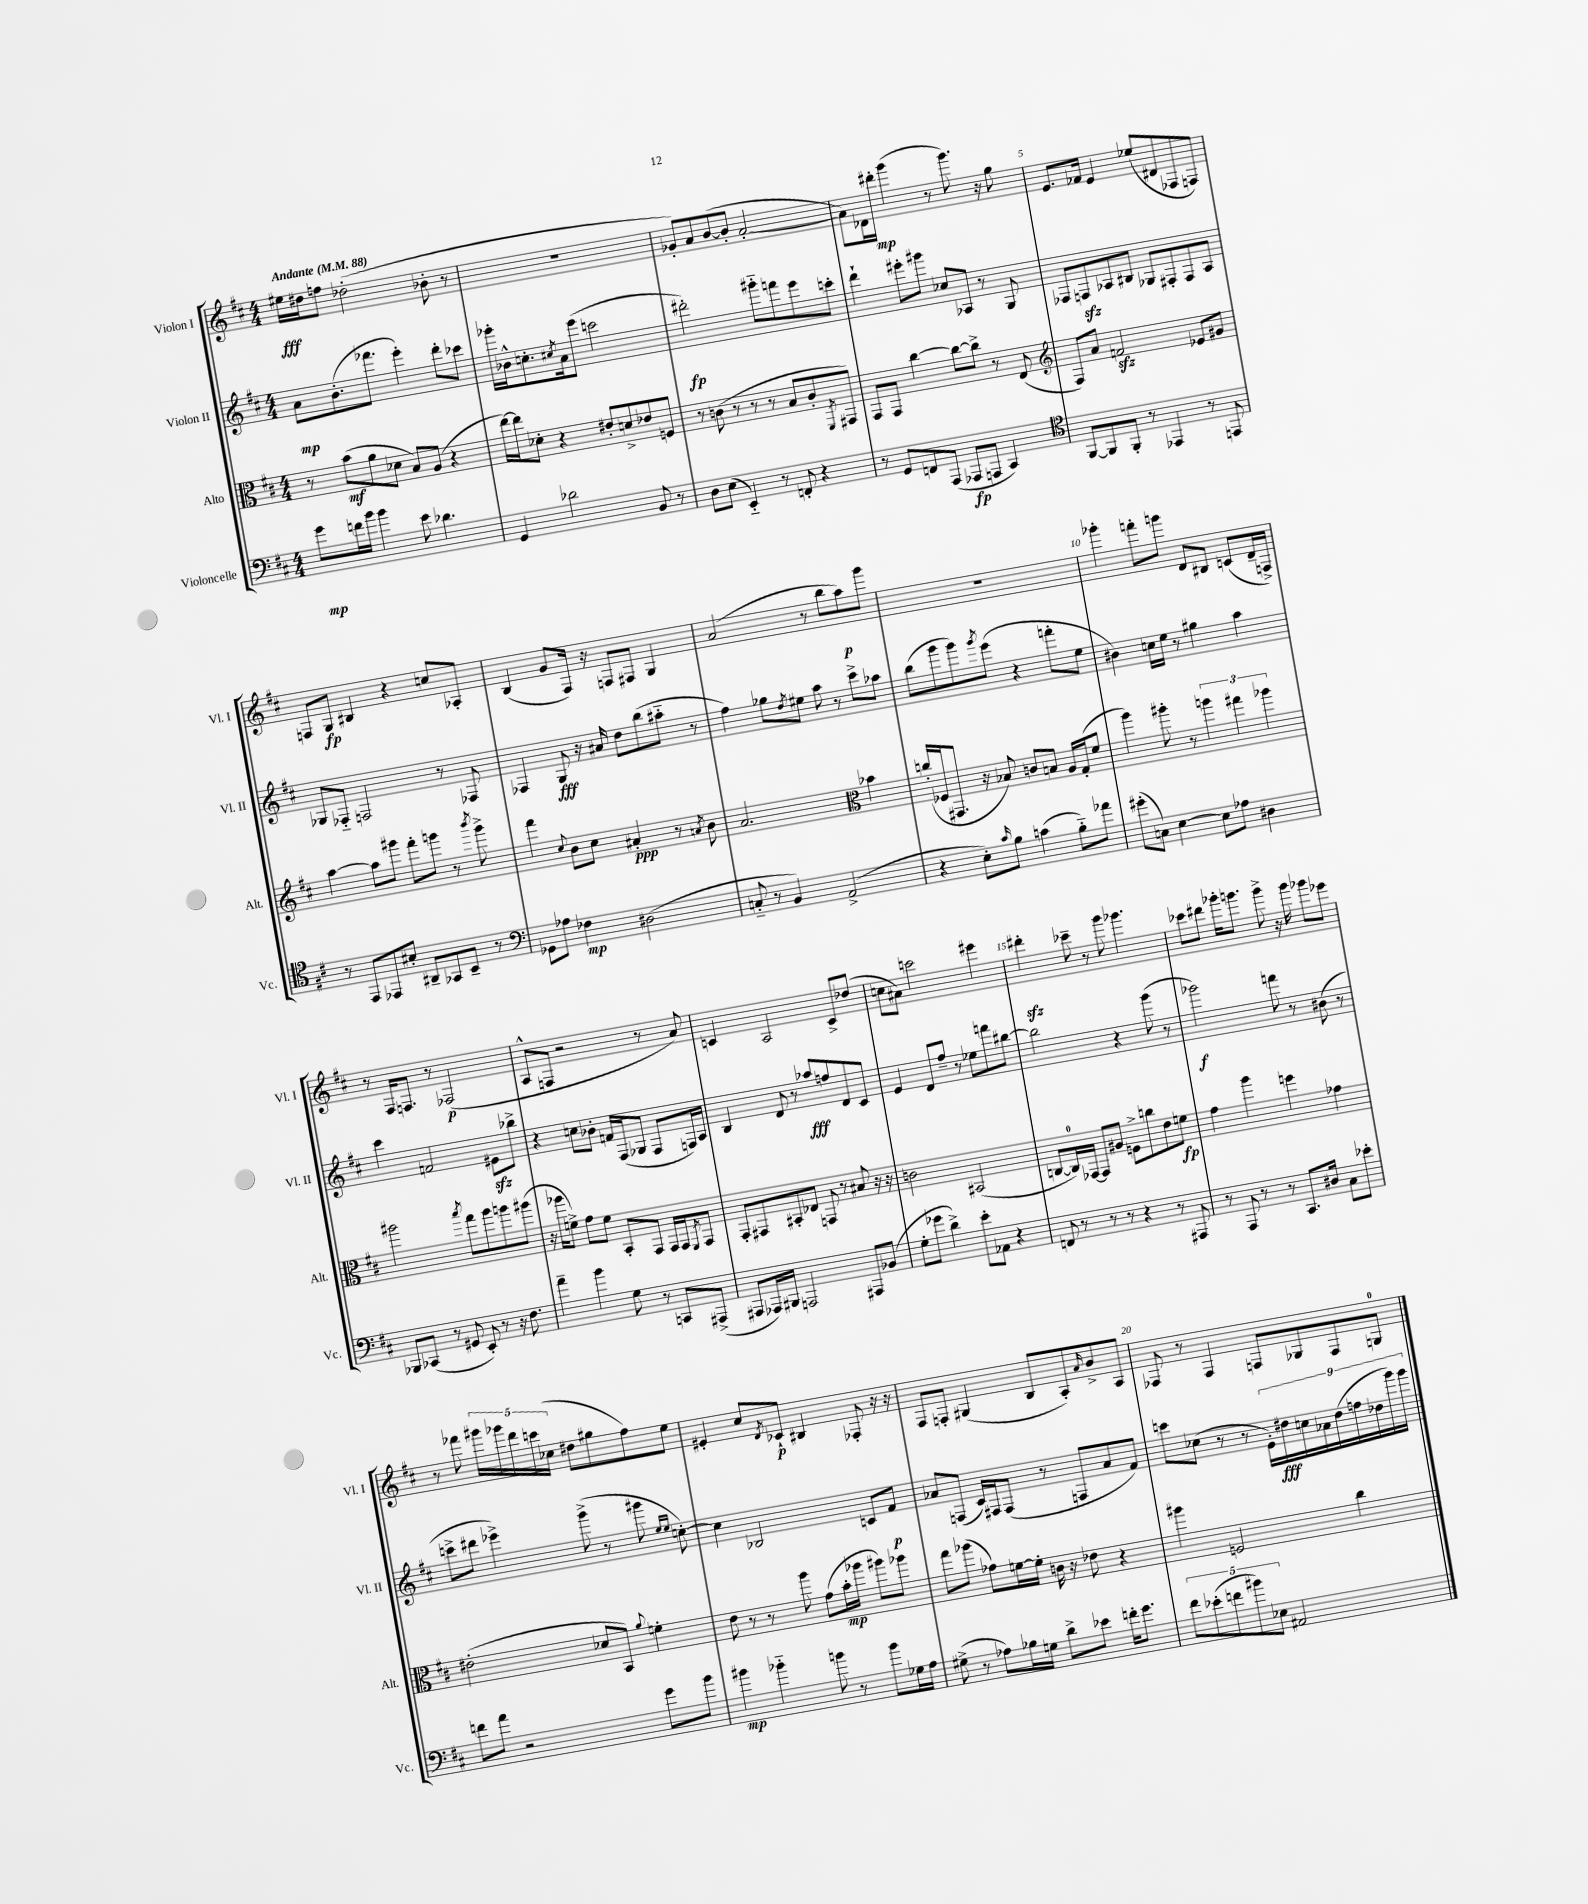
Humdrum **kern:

**kern	**kern	**kern	**kern
*staff4	*staff3	*staff2	*staff1
*clefF4	*clefC3	*clefG2	*clefG2
*k[f#c#]	*k[f#c#]	*k[f#c#]	*k[f#c#]
*M4/4	*M4/4	*M4/4	*M4/4
*MM88	*MM88	*MM88	*MM88
8g	8r	8a	16ee#
.	.	.	16dd#
16f	(8b	(8.b'	8ff
16b	.	.	.
4b	8a	.	(2dd-'
.	.	8.fff-	.
.	8d-	.	.
8e	8B)	4eee')	.
4.d-	(8A	.	.
.	4r	8ddd'	8b-'
.	.	8ccc-	8r
=	=	=	=
4GG	[16ee)	16ggg-'	1r
.	16ee]	16b-^^	.
.	8d-'	8.cc'	.
2d-	4r	.	.
.	.	8qcc#	.
.	.	16a	.
.	.	(8eee	.
.	8e#'	2ccc	.
.	8d^	.	.
8BB	8e-	.	.
8r	8F	.	.
=	=	=	=
8D	8r	2ddd#')	8g-')
(8E	(8c	.	8a
4EE'~)	8r	.	([8b
.	8r	.	8b']
8r	8r	8ggg#'~	[2a'
8FF'	8B	8fff	.
4r	8c'	8eee	.
.	8qFF#	.	.
.	8GG#)	8ccc'	.
=	=	=	=
8r	8GG	4ddd`	8a])
8GG	8GG	.	16d-
.	.	.	16ddd#'
8FF	[4cc#	8eee#'	(4ggg
(8AAA	.	8ggg#	.
8AAA-	8cc#_	8cc-	8r
8AAA	8cc#^]	8A-	8.ggg)
4CC#)	8r	8r	.
.	.	.	16r
.	(8E	8G	8gg
=	=	=	=
*clefC4	*clefG2	*	*
[8FF#	8F#)	8F-	8.e
8FF#]	8a	8F	.
.	.	.	16f-
8FF#'	2f	8A-	4e
8r	.	8B#	.
4EE-	.	8G-	(8ee-
.	.	8F#'	8d#
8r	8e-	8F#	8F-
8EE	8g#	8A-	8F)
=	=	=	=
8r	[4aa	8G-	8F
8EE	.	8F-'~	8G
8EE-	8aa]	2F	4B#
8B#'	8ggg#	.	.
8AA#~	8fff#'	.	4r
8GG-	8ggg	.	.
8BB~	8r	8r	8cc
.	8qbbb	.	.
8r	8ggg^	8F-	8A-'
=	=	=	=
*clefF4	*	*	*
8GG-	4fff#	4F-	(4B
8A-	.	.	.
.	8qqcc#	.	.
4F-	8b	8G	8g
.	8cc#	16r	16F#)
.	.	16a#	16r
(2D#	4a#'	8dd	8F
.	.	(8bb	8F#
.	8r	8aa#'~	4G
.	8qa	.	.
.	8b	8r	.
=	=	=	=
8C'~	2.a	4ff#)	(2a
8r	.	.	.
4BB)	.	8gg-	.
.	.	8qdd	.
.	.	8ee#	.
(2AA^	.	8aa	8r
.	.	8r	8bb
*	*clefC3	*	*
.	4b-	8ccc#^	8aa)
.	.	8aa-	8ggg
=	=	=	=
4r	(16cc'	(8bb	1r
.	16F-	.	.
.	8.GG#	8ggg	.
8E')	.	8ggg)	.
.	16r	.	.
16qqc#	.	8qggg	.
8B	8B-)	(8eee	.
(4c	8c	4r	.
.	8B	.	.
8B'~)	16A	8fff'	.
.	(16G'	.	.
8a-	8f#	8ee	.
=	=	=	=
(8g#'	4aa)	4b#)	4ggg-'
8C)	.	.	.
[4E	8aa#'	16cc	8fff'
.	.	16ee	.
.	8r	8r	8ggg
8E]	6aa	4gg#	8d
8A-	.	.	8B#
.	6gg#	.	.
4D#	.	4aa	(8c
.	6aa-	.	.
.	.	.	16d~
.	.	.	16F^)
=	=	=	=
8BBB-	2aa#	4ccc#	8r
(8CC-	.	.	16F#
.	.	.	8.F
8r	.	2f	.
8GG#	.	.	8r
.	8qbb	.	.
8EE')	8gg	.	(2F-
8r	8aa#	.	.
16r	8aa	8e#	.
8.F#	.	.	.
.	(8aa#	8bb-^	.
=	=	=	=
4a~	16r	4r	8A^^
.	16aa-	.	.
.	8f^)	.	8F
4b	8g	8cc	2r
.	8f	8b-'	.
8G	8BB'	16f	.
.	.	(16F#	.
8r	8GG	8G-	.
8CC	16GG	8F#	8r
.	16GG	.	.
.	8qFF#	.	.
(8AAA#^	8GG	16F)	8a)
.	.	16A	.
=	=	=	=
8AAA#	8GG'	4B	4c
16AAA-)	8GG#	.	.
16BBB#	.	.	.
2AAA	8BB#'	8d	2A
.	8E-	8r	.
.	8GG	8aa-	.
.	8r	8ff	.
8AAA#	8B#	8d	8c^
(8BB-	16r	8c#	(8dd-
.	16r	.	.
=	=	=	=
8G'	2c	4e	8cc
8g-	.	.	8a#)
4d^)	.	8d	2ccc
.	.	8ff#~	.
8e'	(2BB#	8r	.
8AA-	.	8ee-	.
4r	.	8fff	4eee#
.	.	[8bb#	.
=	=	=	=
8FF	[8C	2bb#]	4ddd#'
8r	16C])	.	.
.	[16GG-	.	.
8r	8GG-]	.	8ccc-~
8r	8A#	.	8r
4r	8F^	4r	8ggg
.	8cc	.	4.ggg-
8r	8e	(8ggg	.
8AAA#	8f	8r	.
=	=	=	=
8r	4g	2ggg-)	8ccc-
8AAA	.	.	8ddd#
8r	4aa	.	16ggg-'
.	.	.	8.ggg
8r	.	.	.
8.CC#	4ff	8fff	8ggg^
.	.	8r	16r
16D#	.	.	16ggg
8C#	4g-	(8b#	8ggg-
8e-'	.	8r	8eee-
=	=	=	=
8f	(2e#'	8ccc^	8r
8a	.	8ddd#	8fff-
2r	.	4eee-^)	20ggg#
.	.	.	20ggg-
.	.	.	20ddd
.	.	.	20ccc
.	.	.	(20cc-
.	8d-	(8ggg^	8dd#
.	8BB)	8r	8gg#
.	8qqa	.	.
8g	4f'	8ggg#	8ff#)
.	.	16qqee	.
.	.	16qqee	.
8b	.	[8cc')	8ee
=	=	=	=
4b#	8e	4cc]	4e#'
.	8r	.	.
4b-'~	8r	2B-	8cc#
.	.	.	8qd
.	8aa	.	8c-`
8b	(8g	.	4B#
8r	16b'	.	.
.	16aa-	.	.
8b	8aa#)	8c	8F-'
16G-	8aa-	8f#	16r
16A	.	.	16r
=	=	=	=
(8G#^	8gg	8a-	8F#
8r	(8aa-	(8F	8F'
8A-)	8g-)	16c#)	(4G#
.	.	16F#	.
16B-	[16f	(8F#	.
16G	16f']	.	.
8d^	16c	8r	8B
.	16r	.	.
8e-	8e-	8F	8A')
.	.	.	16qqa
16f'	4r	8a-	8b^
8.g	.	.	.
.	.	8f#)	8A
=	=	=	=
10f#	4aa#	8ccc	8F-
(10e-'	.	.	.
.	.	(8cc-	8r
10f	.	.	.
.	2F	8r	4F-
10b#)	.	.	.
.	.	8r	.
10E-	.	.	.
2AA#	.	18e')	8F
.	.	18dd#	.
.	.	18cc	.
.	.	.	8G-
.	.	18a-	.
.	.	(18dd#	.
.	4cc#	.	8F
.	.	18ff	.
.	.	18dd-	.
.	.	.	8G
.	.	18ggg)	.
.	.	18ggg	.
==	==	==	==
*-	*-	*-	*-
